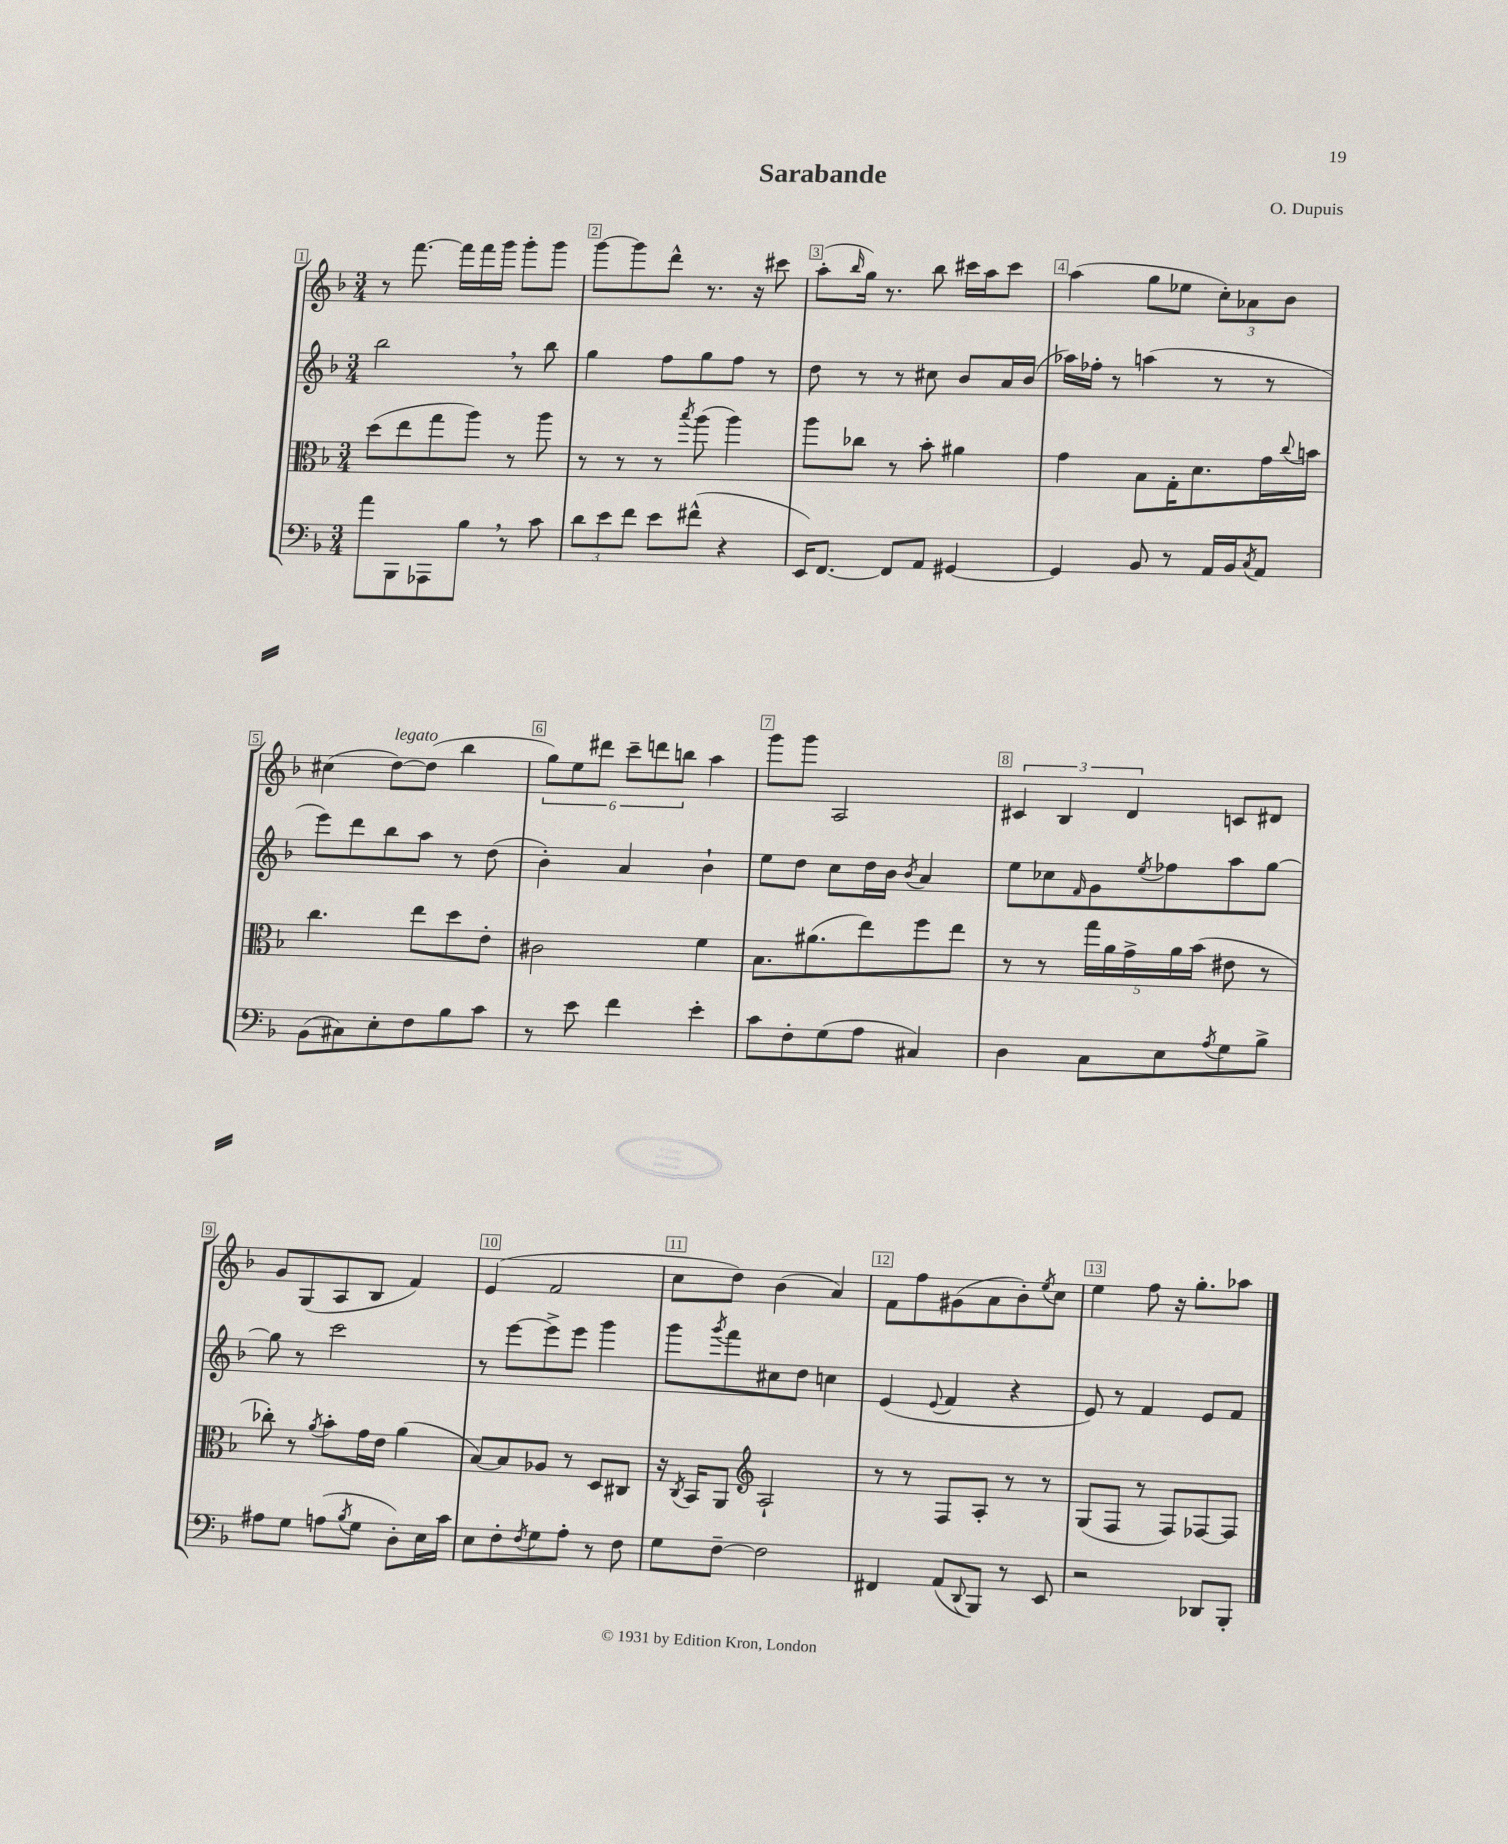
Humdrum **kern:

**kern	**kern	**kern	**kern
*part4	*part3	*part2	*part1
*staff4	*staff3	*staff2	*staff1
*clefF4	*clefC3	*clefG2	*clefG2
*k[b-]	*k[b-]	*k[b-]	*k[b-]
*M3/4	*M3/4	*M3/4	*M3/4
=1	=1	=1	=1
8a\L	(8dd\L	2bb-,\	8r
8BBB-\	8ee\	.	[8.fff\
8AAA-X\	8gg\	.	.
.	.	.	16fff\LL]
8B-,\J	8aa\J)	.	16fff\
.	.	.	16ggg\JJ
8r	8r	8r	8ggg'\L
8c\	8aa\	8bb-\	8ggg\J
=2	=2	=2	=2
12d\L	8r	4gg\	[8ggg\L
12e\	.	.	.
.	8r	.	8ggg\]
12f\J	.	.	.
8e\L	8r	8ff\L	8ddd^^\J
.	8qbb-/	.	.
(8f#X^^\J	(8aa\	8gg\	8.r
4r	4aa\)	8ff\J	.
.	.	.	16r
.	.	8r	8ccc#X\
=3	=3	=3	=3
16EE/KL)	8aa\L	8dd\	(8aa'\L
[8.FF/J	.	.	.
.	.	.	16qqbb-/
.	8cc-X\J	8r	16gg\Jk)
.	.	.	8.r
8FF/L]	8r	8r	.
8AA/J	8b-'\	8cc#X\	8bb-\
[4GG#X/	4a#X\	8b-/L	16ccc#X\LL
.	.	.	16aa\J
.	.	16a/L	8ccc#\J
.	.	(16b-/JJ	.
=4	=4	=4	=4
4GG#/]	4g\	16aa-X\LL)	(4aa\
.	.	16ff-X'\JJ	.
.	.	8r	.
8BB-/	8B-\L	(4aan\	8gg\L
8r	16G'\K	.	8ee-X\J
.	8.d\	.	.
16AA/LL	.	8r	12cc'\L)
16BB-/J	.	.	.
.	.	.	12a-X\
8qC/	.	.	.
8AA/J	16g\L	8r	.
.	.	.	12b-\J
.	8qqcc/	.	.
.	16bn\JJ	.	.
!!LO:LB:g=z
=5	=5	=5	=5
(8BB-\L	4.cc\	8eee\L)	(4cc#X\
8C#X\)	.	8ddd\	.
!	!	!	!LO:TX:a:i:t=legato
8E'\	.	8bb-\	[8dd\L)
8F\	8ee\L	8aa\J	(8dd\J]
8B-\	8dd\	8r	4bb-\
8c\J	8e'\J	(8dd\	.
=6	=6	=6	=6
8r	2c#X\	4b-'\)	12gg\L)
.	.	.	12ee\
8e\	.	.	.
.	.	.	12ddd#X\J
4f\	.	4a/	12ccc~\L
.	.	.	12dddn\
.	.	.	12bbn\J
4e'\	4f\	4b-`\	4aa\
=7	=7	=7	=7
8c\L	8.B-\L	8ee\L	8ggg\L
8F'\	.	8dd\J	8ggg\J
.	(8.a#X\	.	.
(8G\	.	8cc\L	2A/
8A\J	8ee\)	16dd\L	.
.	.	16b-\JJ	.
.	.	8qb-/	.
4C#X/)	8ff\	4a/	.
.	8ee\J	.	.
=8	=8	=8	=8
4D\	8r	8ee\L	6c#X/
.	8r	8cc-X\	.
.	.	.	6B-/
.	.	16qqf/	.
8C\L	20gg\LL	8g\	.
.	20a\	.	.
.	.	.	6d/
.	20g^\	.	.
.	.	8qee/	.
8E\	.	8ff-X\	.
.	20a\	.	.
.	(20b-\JJ	.	.
8qA/	.	.	.
8G\	8e#X\	8aa\	8cn/L
8B-^\J	8r	[8gg\J	8d#X/J
!!LO:LB:g=z
=9	=9	=9	=9
8A#X\L	8cc-X'\)	8gg\]	8g/L
8G\J	8r	8r	(8G/
.	8qa/	.	.
(8An\L	8b-'\L	2ccc\	8A/
8qB-/	.	.	.
8G\J	16g\L	.	8B-/J
.	16e\JJ	.	.
8D'\L)	(4a\	.	4f/)
16E\L	.	.	.
16c\JJ	.	.	.
=10	=10	=10	=10
8E\L	[8B-/L)	8r	(4e/
8F'\	8B-/]	[8eee\L	.
8qF/	.	.	.
8G\	8A-X/J	8eee^\]	2f/
8A'\J	8r	8eee\J	.
8r	8D/L	4ggg\	.
8F\	8C#X/J	.	.
=11	=11	=11	=11
8G\L	16r	8ggg\L	8cc\L
.	8qC/	.	.
.	16BB-/KL	.	.
.	.	8qggg/	.
[8F~\J	8AA/J	8fff\	8dd\J)
*	*clefG2	*	*
2F\]	2A`/	8cc#X\	(4b-\
.	.	8dd\J	.
.	.	4ccn\	4a/)
=12	=12	=12	=12
4FF#X/	8r	(4e/	8f\L
.	8r	.	8ff\
.	.	8qqe/	.
(8AA/L	8F/L	4f/	(8g#X\
8qqDD/	.	.	.
8BBB-/J)	8A'/J	.	8a\
8r	8r	4r	8b-'\)
.	.	.	8qee/
8EE/	8r	.	8cc\J
=13	=13	=13	=13
2r	(8G/L	8e/)	4ee\
.	8F/J	8r	.
.	8r	4f/	8ff\
.	8F/L)	.	16r
.	.	.	8.gg'\L
8DD-X/L	[8F-X/	8e/L	.
8BBB-'/J	8F-/J]	8f/J	8aa-X\J
==	==	==	==
*-	*-	*-	*-
